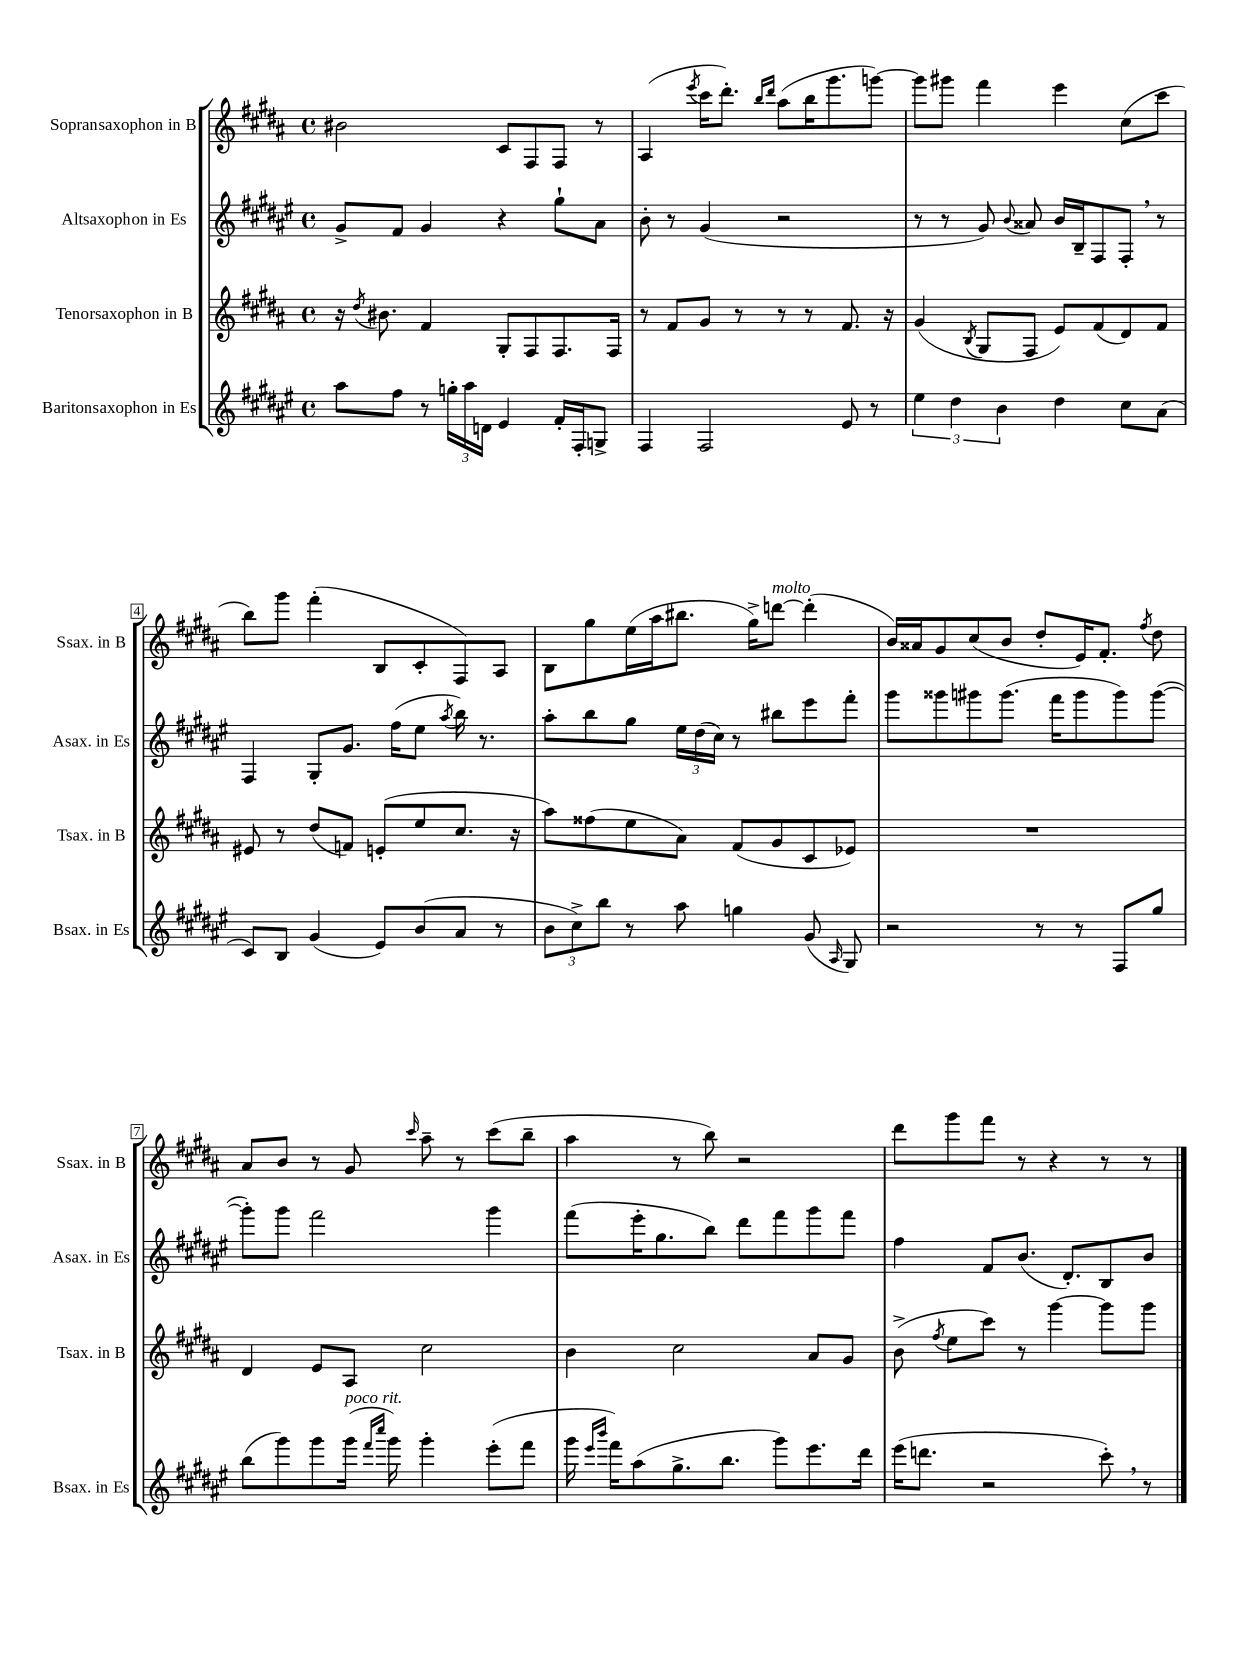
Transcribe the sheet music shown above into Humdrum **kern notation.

**kern	**kern	**kern	**kern
*staff4	*staff3	*staff2	*staff1
*clefG2	*clefG2	*clefG2	*clefG2
*k[f#c#g#d#a#e#]	*k[f#c#g#d#a#]	*k[f#c#g#d#a#e#]	*k[f#c#g#d#a#]
*M4/4	*M4/4	*M4/4	*M4/4
*met(c)	*met(c)	*met(c)	*met(c)
8aa#\L	16r	8g#^/L	2b#\
.	8qdd#/	.	.
.	8.b#\	.	.
8ff#\J	.	8f#/J	.
8r	4f#/	4g#/	.
24gg'\LL	.	.	.
24aa#\	.	.	.
24d\JJ	.	.	.
4e#/	8G#'/L	4r	8c#/L
.	8F#/	.	8F#/
16f#'/LL	8.F#/	8gg#`\L	8F#/J
16F#'/J	.	.	.
8G^/J	.	8a#\J	8r
.	16F#/Jk	.	.
=	=	=	=
4F#/	8r	8b'\	(4A#/
.	8f#/L	8r	.
.	.	.	8qeee/
2F#/	8g#/J	(4g#/	16ccc#\LK
.	.	.	8.ddd#'\J)
.	8r	.	.
.	.	.	16qqbb/LL
.	.	.	16qqddd#/JJ
.	8r	2r	(8aa#\L
.	8r	.	16bb\K
.	.	.	8.ggg#\
8e#/	8.f#/	.	.
8r	.	.	[8ggg\J)
.	16r	.	.
=	=	=	=
6ee#\	(4g#/	8r	8ggg\]L
.	.	8r	8ggg#\J
6dd#\	.	.	.
.	8qB/	.	.
.	8G#/L	8g#/)	4fff#\
6b\	.	.	.
.	.	8qqb/	.
.	8F#/J	8a##/	.
4dd#\	8e/L)	16b/LL	4eee\
.	.	16B~/J	.
.	(8f#/	8F#/	.
8cc#\L	8d#/)	8F#'/J	(8cc#\L
(8a#\J	8f#/J	8r	8ccc#\J
=	=	=	=
8c#/L)	8e#/	4F#/	8bb\L)
8B/J	8r	.	8ggg#\J
(4g#/	(8dd#/L	8G#'/L	(4fff#'\
.	8f/J)	8.g#/J	.
8e#/L)	(8e'/L	.	8B/L
.	.	(16ff#\LK	.
(8b/	8ee/	8ee#\J	8c#'/
.	.	8qaa#/	.
8a#/J	8.cc#/J	16bb\)	8F#/)
.	.	8.r	.
8r	.	.	8A#/J
.	16r	.	.
=	=	=	=
12b\L	8aa#\L)	8aa#'\L	8B\L
12cc#^\)	.	.	.
.	(8ff##\	8bb\	8gg#\
12bb\J	.	.	.
8r	8ee\	8gg#\J	(16ee\L
.	.	.	16aa#\J
8aa#\	8a#\J)	24ee#\LL	8.bb#\J
.	.	(24dd#\	.
.	.	24cc#\JJ)	.
4gg\	(8f#/L	8r	.
.	.	.	16gg#^\LK)
.	8g#/	8bb#\L	[8ddd\J
(8g#/	8c#/	8eee#\	(4ddd'\]
16qqA#/	.	.	.
8G#/)	8e-/J)	8fff#'\J	.
=	=	=	=
2r	1r	8ggg#\L	16b/LL)
.	.	.	16a##/J
.	.	8ggg##\	8g#/
.	.	8ggg#\	(8cc#/
.	.	(8.ggg#\J	8b/J
8r	.	.	8dd#'/L
.	.	16fff#\LK	.
8r	.	8ggg#\	16e/K)
.	.	.	8.f#'/J
8F#/L	.	8ggg#\)	.
.	.	.	8qff#/
8gg#/J	.	([8ggg#\J	8dd#\
=	=	=	=
(8bb\L	4d#/	8ggg#'\]L)	8a#/L
8ggg#\)	.	8ggg#\J	8b/J
8ggg#\	8e/L	2fff#\	8r
(16ggg#\Jk	8A#/J	.	8g#/
16qqfff#/LL	.	.	.
16qqcccc#/JJ	.	.	.
16ggg#\)	.	.	.
.	.	.	16qqccc#/
4ggg#'\	2cc#\	.	8aa#~\
.	.	.	8r
(8eee#'\L	.	4ggg#\	(8ccc#\L
8fff#\J	.	.	8bb~\J
=	=	=	=
16ggg#\	4b\	(8fff#\L	4aa#\
16qqeee#/LL	.	.	.
16qqbbb/JJ	.	.	.
16fff#\LK)	.	.	.
(8aa#\	.	16eee#'\K	.
.	.	8.gg#\	.
8.gg#^\	2cc#\	.	8r
.	.	8bb\J)	8bb\)
8.bb\J	.	.	.
.	.	8ddd#\L	2r
8ggg#\L)	.	8fff#\	.
8.eee#\	8a#/L	8ggg#\	.
.	8g#/J	8fff#\J	.
16ddd#\Jk	.	.	.
=	=	=	=
(16eee#\LK	(8b^\	4ff#\	8ddd#\L
8.ddd\J	.	.	.
.	8qff#/	.	.
.	8ee\L	.	8ggg#\
2r	8ccc#\J)	8f#/L	8fff#\J
.	8r	(8.b/J	8r
.	[4ggg#\	.	4r
.	.	8.d#'/L)	.
8ccc#'\)	8ggg#\]L	8B/	8r
8r	8ggg#\J	8b/J	8r
==	==	==	==
*-	*-	*-	*-
